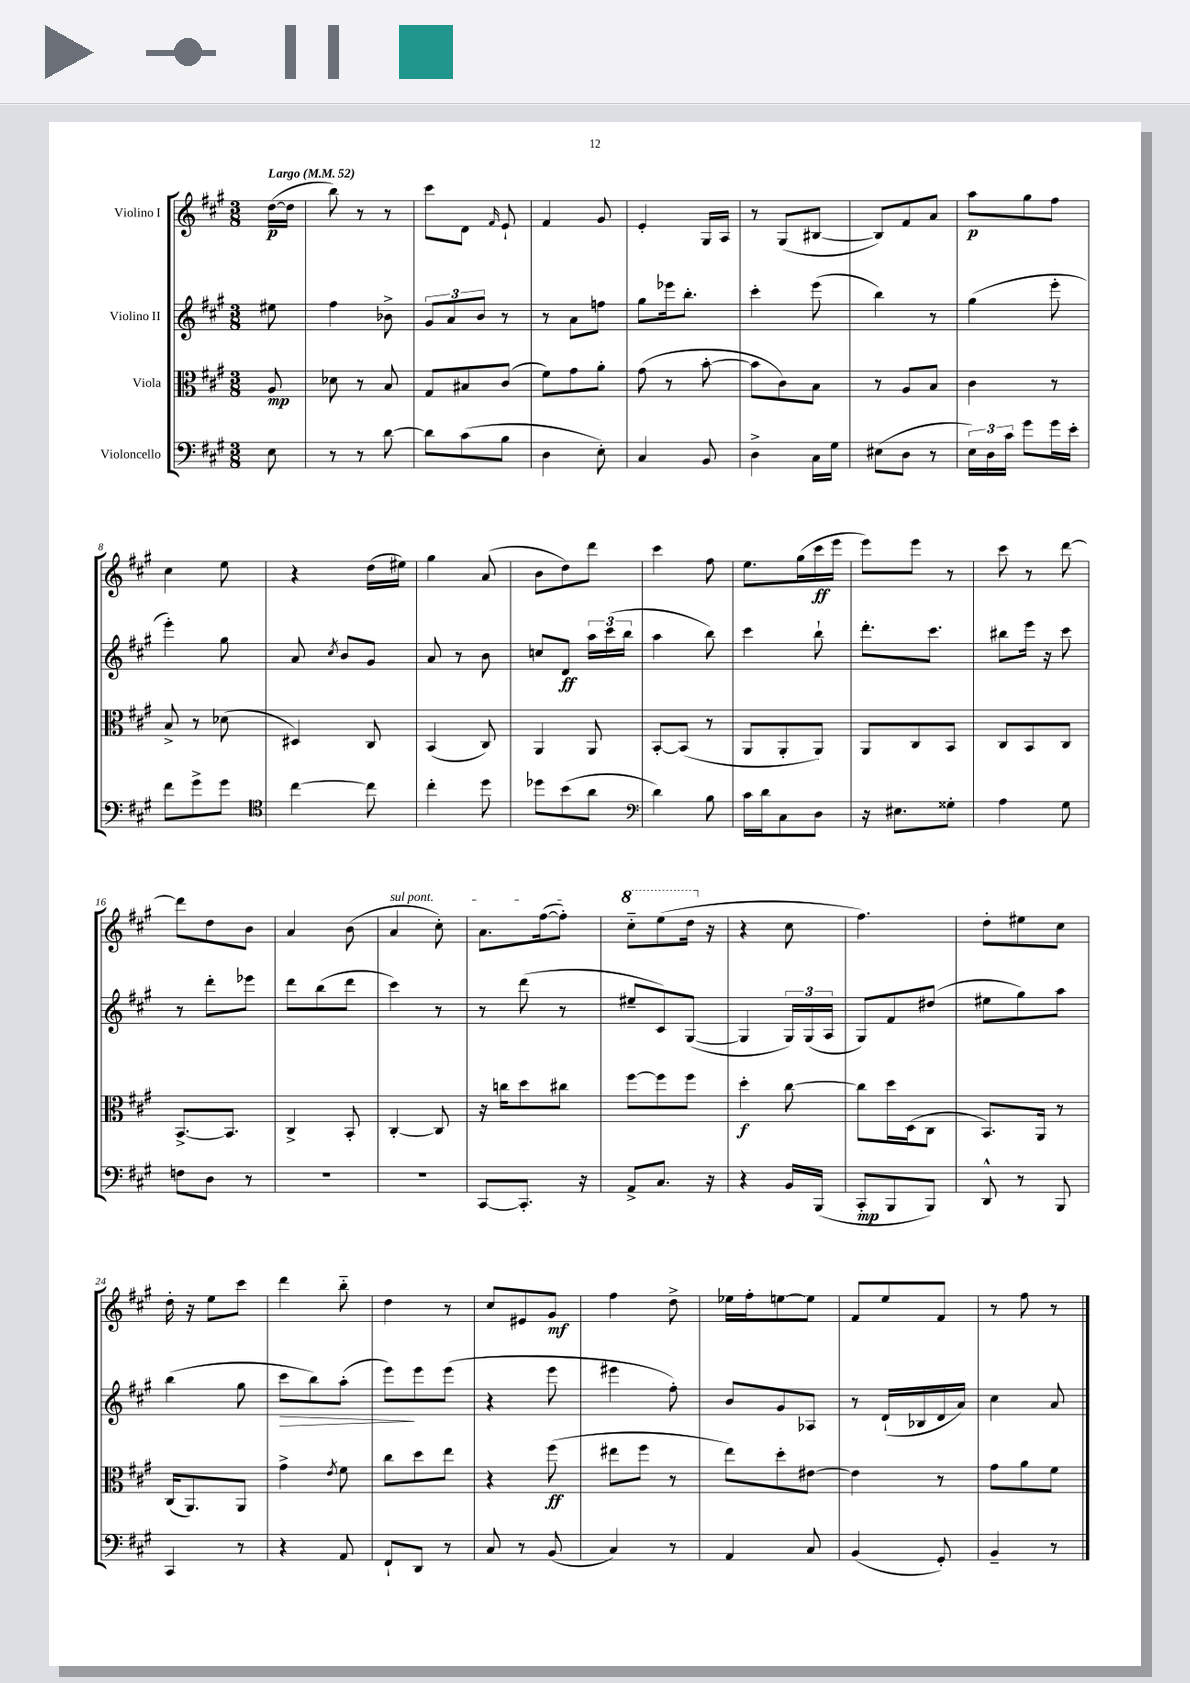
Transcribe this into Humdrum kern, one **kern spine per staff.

**kern	**kern	**kern	**kern
*staff4	*staff3	*staff2	*staff1
*clefF4	*clefC3	*clefG2	*clefG2
*k[f#c#g#]	*k[f#c#g#]	*k[f#c#g#]	*k[f#c#g#]
*M3/8	*M3/8	*M3/8	*M3/8
*MM52	*MM52	*MM52	*MM52
8E	8A	8ee#	([16dd
.	.	.	16dd]
=	=	=	=
8r	8d-	4ff#	8bb)
8r	8r	.	8r
[8d	8B	8b-^	8r
=	=	=	=
8d]	8G#	12g#	8ccc#
.	.	12a	.
(8c#	8B#	.	8d
.	.	12b	.
.	.	.	16qqf#
8B	(8c#	8r	8e`
=	=	=	=
4D	8f#)	8r	4f#
.	8g#	8a	.
8E')	8a'	8ff	8g#
=	=	=	=
4C#	(8g#	8gg#	4e'
.	8r	16eee-	.
.	.	8.bb'	.
8BB	[8b'	.	16G#
.	.	.	16A
=	=	=	=
4D^	8b]	4ccc#'	8r
.	8c#)	.	(8G#
16C#	8B	(8eee	[8B#
16G#	.	.	.
=	=	=	=
(8E#	8r	4bb)	8B#])
8D	8A	.	8f#
8r	8B	8r	8a
=	=	=	=
24E)	4c#	(4gg#	8aa
24D	.	.	.
24c#	.	.	.
8g#	.	.	8gg#
16g#	8r	8eee'	8ff#
16e'	.	.	.
=	=	=	=
8f#	8B^	4eee')	4cc#
8g#^	8r	.	.
8g#	(8d-	8gg#	8ee
=	=	=	=
*clefC4	*	*	*
[4cc#	4D#)	8a	4r
.	.	8qcc#	.
.	.	8b	.
8cc#]	8C#	8g#	(16dd
.	.	.	16ee#)
=	=	=	=
4cc#'	(4BB	8a	4gg#
.	.	8r	.
8dd	8C#)	8b	(8a
=	=	=	=
8dd-	4AA	8cc	8b
(8b	.	8d	8dd)
8a	8AA	24aa	8ddd
.	.	(24ccc#	.
.	.	24bb	.
=	=	=	=
*clefF4	*	*	*
4d)	[8BB'	4aa	4ccc#
.	(8BB]	.	.
8B	8r	8bb)	8ff#
=	=	=	=
16c#	8AA	4ccc#	8.ee
16d	.	.	.
8C#	8AA'	.	.
.	.	.	(16gg#
8D	8AA)	8bb`	16ccc#
.	.	.	16eee
=	=	=	=
16r	8AA	8.ddd'	8eee)
8.E#	.	.	.
.	8C#	.	8eee
.	.	8.ccc#	.
8G##'	8BB	.	8r
=	=	=	=
4A	8C#	8bb#	8ccc#
.	8BB	16eee	8r
.	.	16r	.
8G#	8C#	8ccc#	[8ddd
=	=	=	=
8F	[8.BB^	8r	8ddd]
8D	.	8ddd'	8dd
.	8.BB]	.	.
8r	.	8eee-	8b
=	=	=	=
4.r	4C#^	8ddd	4a
.	.	(8bb	.
.	8BB'	8ddd	(8b
=	=	=	=
4.r	[4C#'	4ccc#)	4a
.	8C#]	8r	8cc#')
=	=	=	=
[8CC#	16r	8r	8.a
.	16cc	.	.
8.CC#']	8dd	(8ddd	.
.	.	.	([16ff#
.	8cc#	8r	8ff#'])
16r	.	.	.
=	=	=	=
8AA^	[8ff#	8ee#~	8ccc#'~
8.C#	8ff#]	8c#)	(8eee
.	8ff#	([8G#	16ddd
16r	.	.	16r
=	=	=	=
4r	4dd'	4G#]	4r
16BB	[8cc#	24G#)	8cc#
.	.	(24G#	.
(16BBB	.	.	.
.	.	24A	.
=	=	=	=
8CC#'	8cc#]	8G#)	4.ff#)
8BBB	16dd	8f#	.
.	(16D	.	.
8BBB)	8C#	(8dd#	.
=	=	=	=
8DD^^	8.BB)	8ee#	8dd'
8r	.	8gg#)	8ee#
.	16AA	.	.
8BBB	8r	8aa	8cc#
=	=	=	=
4CC#	(16C#	(4bb	16dd'
.	8.AA)	.	16r
.	.	.	8ee
8r	8AA	8gg#	8ccc#
=	=	=	=
4r	4g#^	8ccc#	4ddd
.	.	8bb)	.
.	8qe	.	.
8AA	8f#	(8aa'	8bb'~
=	=	=	=
8FF#`	8cc#	8eee)	4dd
8DD	8dd	8eee	.
8r	8ee	(8eee	8r
=	=	=	=
8C#	4r	4r	8cc#
8r	.	.	8e#
(8BB	(8ff#	8eee	8g#
=	=	=	=
4C#)	8ee#	4eee#	4ff#
.	8ff#	.	.
8r	8r	8ff#')	8dd^
=	=	=	=
4AA	8ee)	8b	16ee-
.	.	.	16ff#'
.	8dd'	8g#	[8ee
8C#	[8e#	8A-	8ee]
=	=	=	=
(4BB	4e#]	8r	8f#
.	.	(16d`	8ee
.	.	16B-	.
8GG#')	8r	16d	8f#
.	.	16a)	.
=	=	=	=
4BB~	8g#	4cc#	8r
.	8a	.	8ff#
8r	8f#	8a	8r
==	==	==	==
*-	*-	*-	*-
